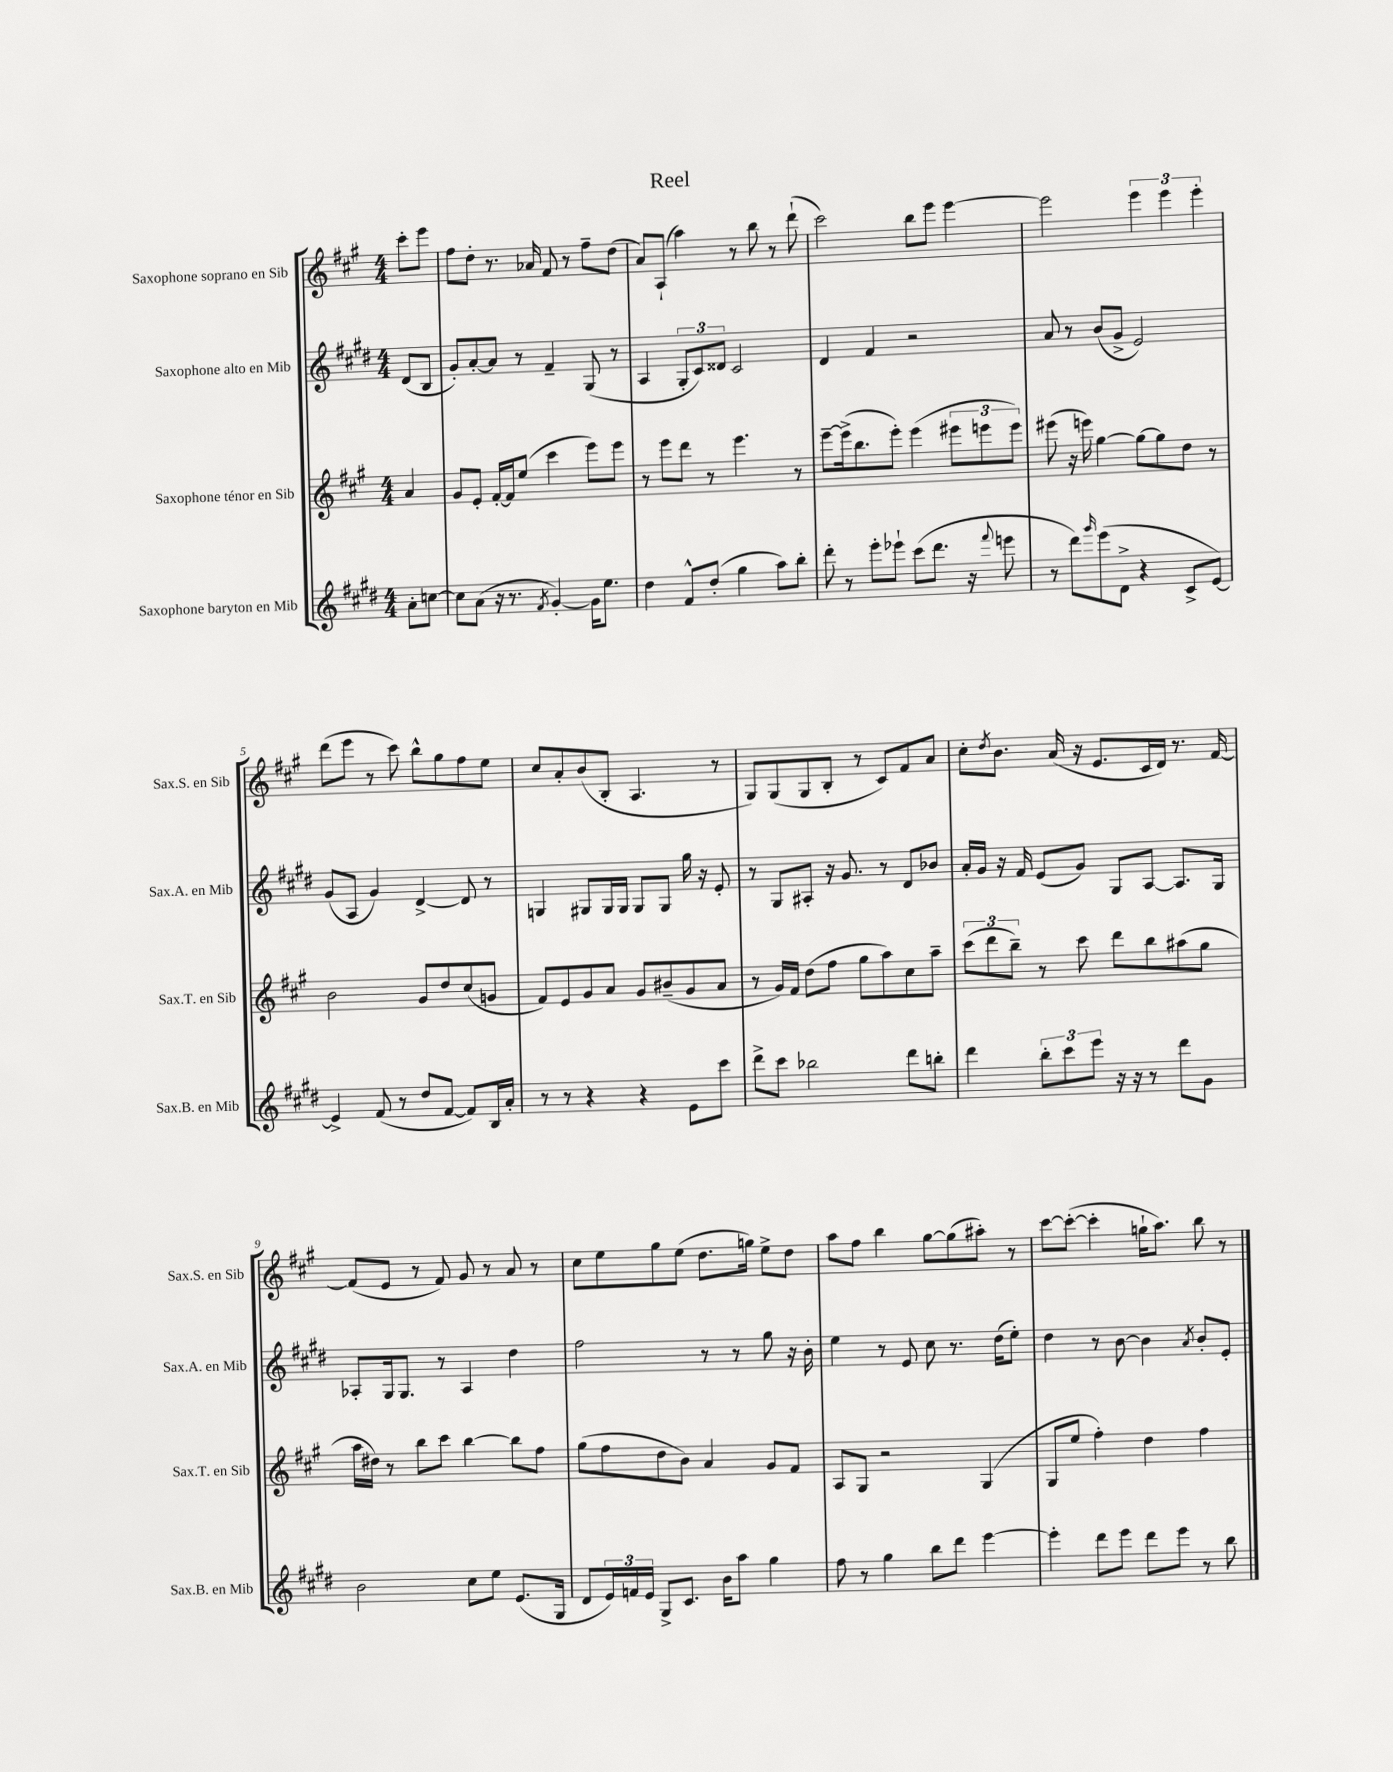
\header { title = "Reel" }
<<
\new StaffGroup <<
\new Staff = "s0" \with { instrumentName = "Saxophone soprano en Sib" shortInstrumentName = "Sax.S. en Sib" } {
    \clef treble \key a \major \numericTimeSignature \time 4/4 \partial 4
    cis'''8-. e'''8 |
    fis''8 d''8-. r8. aes'16 fis'8 r8 fis''8-- d''8( |
    a'8) a8-!( a''4) r8 b''8 r8 d'''8-!( |
    cis'''2) b''8 e'''8 e'''4~ |
    e'''2 \tuplet 3/2 { e'''4 e'''4 e'''4-. } |
    d'''8( e'''8 r8 cis'''8) b''8-^ gis''8 fis''8 e''8 |
    cis''8 a'8-. b'8( b8-. a4. r8 |
    gis8) gis8( gis8 b8-. r8 cis'8) fis'8 a'8 |
    cis''8-. \acciaccatura { d''8 } b'8. a'16( r16 e'8. cis'16 d'16) r8. fis'16~ |
    fis'8( e'8 r8 fis'8) gis'8 r8 a'8 r8 |
    cis''8 e''8 gis''8 e''8( d''8. g''16) e''8-> d''8 |
    a''8 fis''8 b''4 gis''8~ gis''8( ais''8-.) r8 |
    cis'''8~ cis'''8~-.( cis'''4-. g''16-! a''8.) b''8 r8 \bar "|." |
}
\new Staff = "s1" \with { instrumentName = "Saxophone alto en Mib" shortInstrumentName = "Sax.A. en Mib" } {
    \clef treble \key e \major \numericTimeSignature \time 4/4 \partial 4
    dis'8( b8 |
    gis'8-.) a'8~-. a'8 r8 fis'4-- gis8( r8 |
    a4 \tuplet 3/2 { gis8-. cis'8) disis'8 } cis'2 |
    dis'4 fis'4 r2 |
    a'8 r8 b'8( gis'8-> e'2) |
    gis'8( a8 gis'4) dis'4~-> dis'8 r8 |
    g4 gis8 gis16 gis16 gis8 gis8 gis''16 r16 e'8-. |
    r8 gis8 ais8-. r16 gis'8. r8 dis'8 bes'8 |
    a'16-. gis'16 r16 fis'16 e'8( gis'8) gis8 a8~ a8. gis16 |
    aes8-. gis16 gis8. r8 aes4 dis''4 |
    fis''2 r8 r8 gis''8 r16 b'16-. |
    e''4 r8 e'8 cis''8 r8. dis''16( e''8-.) |
    dis''4 r8 b'8~ b'4 \acciaccatura { a'8 } b'8-. e'8-. \bar "|." |
}
\new Staff = "s2" \with { instrumentName = "Saxophone ténor en Sib" shortInstrumentName = "Sax.T. en Sib" } {
    \clef treble \key a \major \numericTimeSignature \time 4/4 \partial 4
    a'4 |
    gis'8 e'8-. fis'16~-. fis'16 e''8( cis'''4 e'''8) e'''8 |
    r8 e'''8 d'''8 r8 e'''4. r8 |
    e'''8~-- e'''16->( b''8. e'''8-.) e'''4( \tuplet 3/2 { eis'''8 e'''8 e'''8) } |
    eis'''8( r16 e'''16) gis''4~ gis''8~ gis''8 d''8 r8 |
    b'2 gis'8 d''8 cis''8( g'8 |
    fis'8) e'8 gis'8 a'8 gis'8 bis'8--( gis'8 a'8 |
    r8 gis'16) fis'16 d''8( fis''8 gis''8 a''8) cis''8 a''8-- |
    \tuplet 3/2 { cis'''8( d'''8 b''8--) } r8 cis'''8 d'''8 b''8 ais''8( gis''8 |
    a''16 dis''16) r8 b''8 cis'''8 b''4~ b''8 fis''8 |
    gis''8( fis''8 d''8 b'8) a'4 gis'8 fis'8 |
    a8 gis8 r2 gis4( |
    gis8 e''8 fis''4-.) d''4 fis''4 \bar "|." |
}
\new Staff = "s3" \with { instrumentName = "Saxophone baryton en Mib" shortInstrumentName = "Sax.B. en Mib" } {
    \clef treble \key e \major \numericTimeSignature \time 4/4 \partial 4
    a'8-. c''8~ |
    c''8 a'8( r16 r8. \acciaccatura { fis'8 } gis'4~-.) gis'16 e''8. |
    dis''4 fis'8-^ dis''8-.( gis''4 a''8) b''8-. |
    dis'''8-. r8 e'''8-. ees'''8-! cis'''8( dis'''8. r16 \appoggiatura { fis'''8 } e'''8 |
    r8 dis'''8) \grace { gis'''16 } e'''8( dis'8-> r4 cis'8-> e'8~) |
    e'4-> fis'8( r8 dis''8 fis'8~ fis'8) b16 a'16-. |
    r8 r8 r4 r4 e'8 cis'''8 |
    dis'''8-> cis'''8 bes''2 dis'''8 b''8-. |
    dis'''4 \tuplet 3/2 { b''8-. cis'''8 e'''8 } r16 r16 r8 dis'''8 gis'8 |
    b'2 cis''8 e''8 e'8.( gis16 |
    dis'8 \tuplet 3/2 { e'16) f'16 e'16 } gis8-> cis'8. b'16 a''8 gis''4 |
    fis''8 r8 gis''4 b''8 dis'''8 e'''4~ |
    e'''4-. dis'''8 e'''8 dis'''8 e'''8 r8 b''8 \bar "|." |
}
>>
>>
